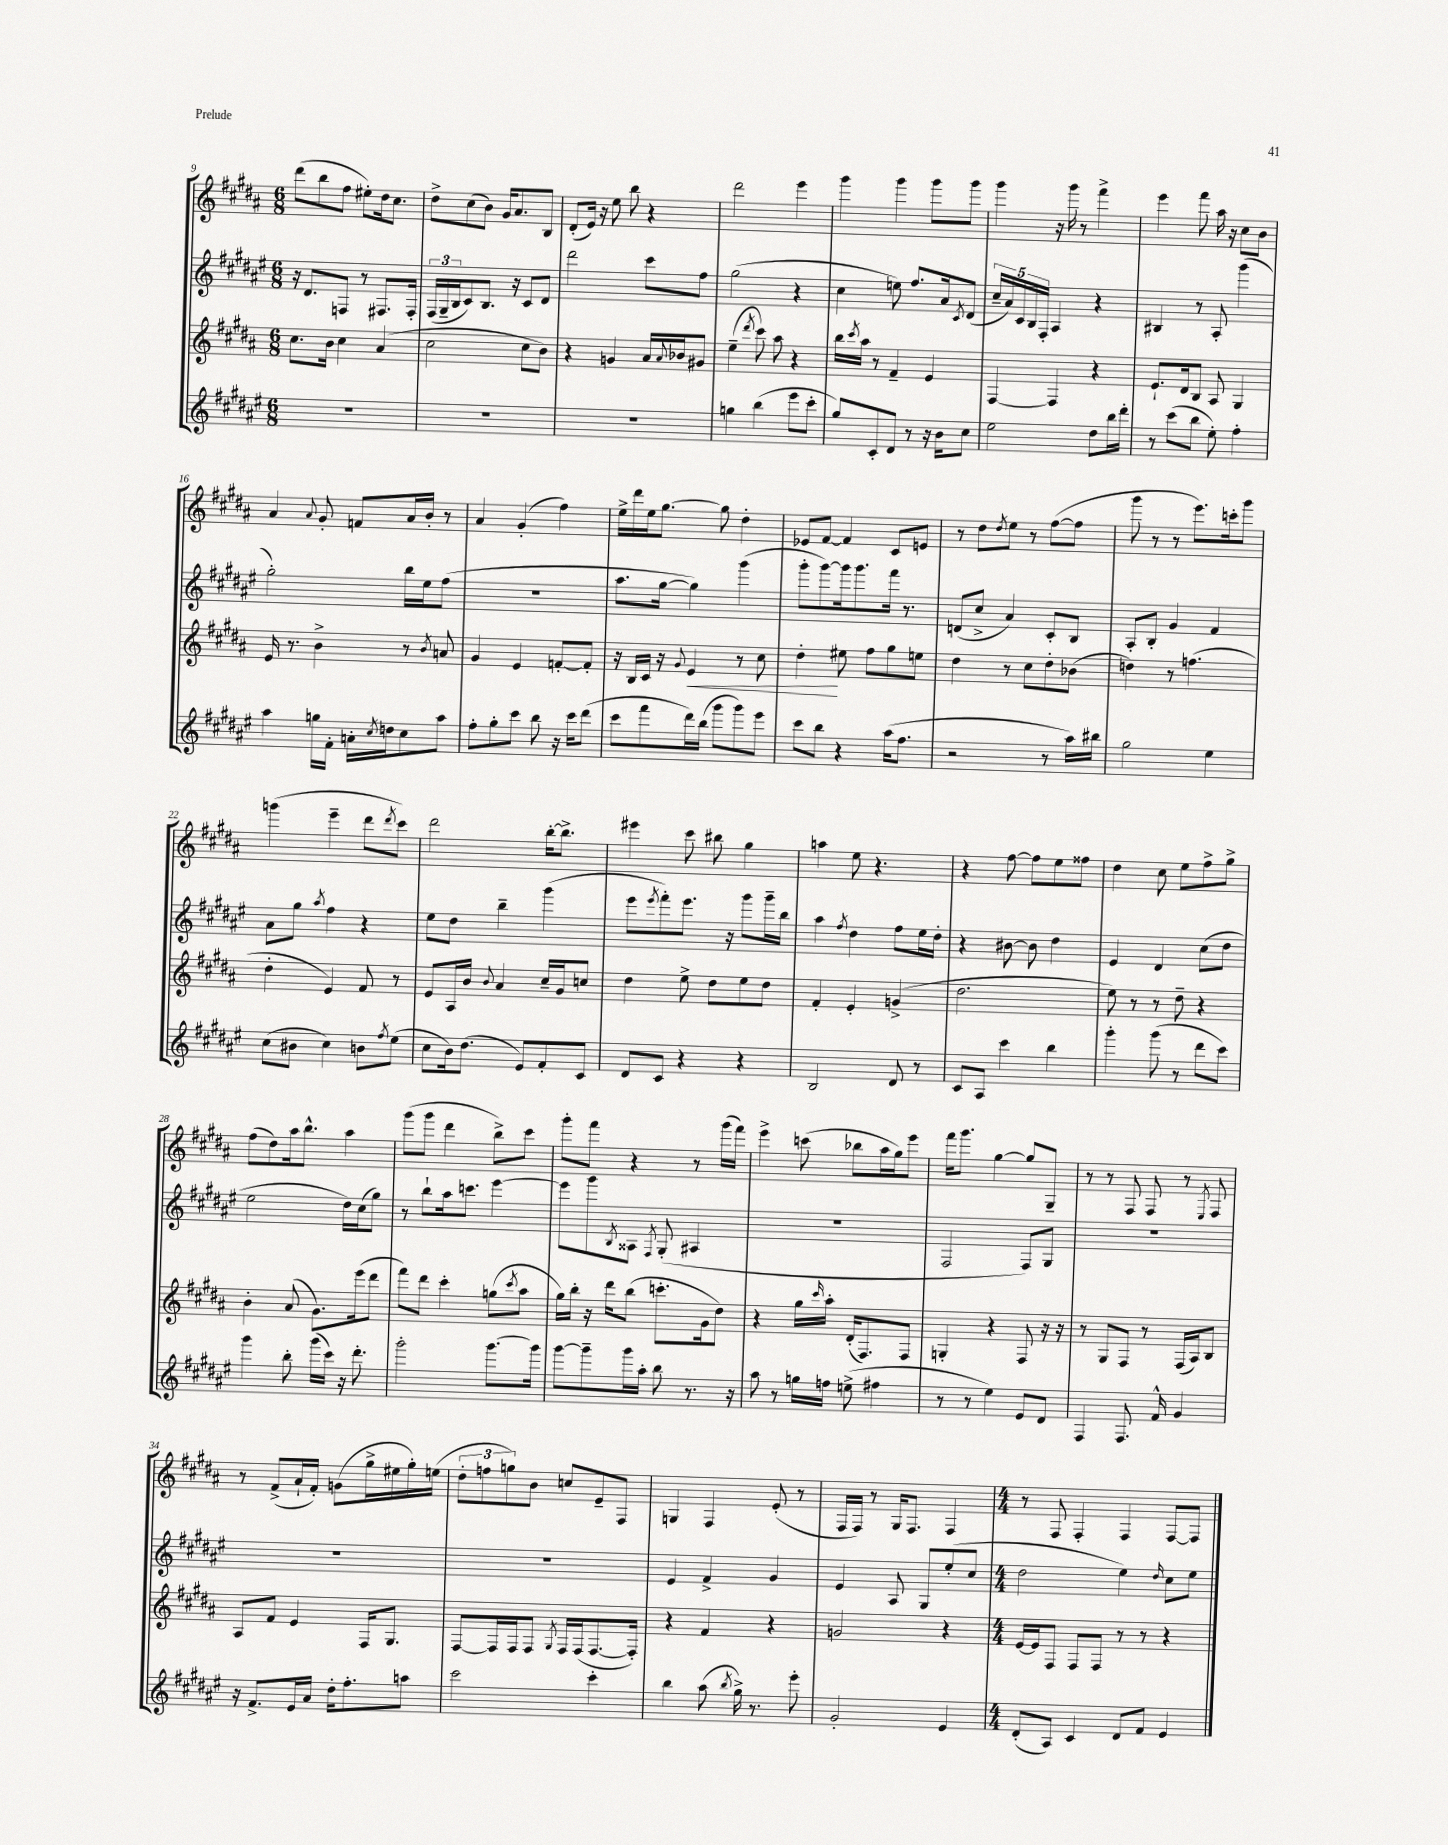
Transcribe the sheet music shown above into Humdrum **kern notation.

**kern	**kern	**kern	**kern
*staff4	*staff3	*staff2	*staff1
*clefG2	*clefG2	*clefG2	*clefG2
*k[f#c#g#d#a#e#]	*k[f#c#g#d#a#]	*k[f#c#g#d#a#e#]	*k[f#c#g#d#a#]
*M6/8	*M6/8	*M6/8	*M6/8
2.r	8.cc#	16r	(8ddd#
.	.	8.d#	.
.	.	.	8bb
.	16b	.	.
.	4cc#	8F	8ff#
.	.	8r	8ee#')
.	(4a#	8.F#	16dd#
.	.	.	8.cc#
.	.	16F#'	.
=	=	=	=
2.r	2cc#	(24F#	8dd#^
.	.	24G#~	.
.	.	24B	.
.	.	8c#)	(8cc#
.	.	8.B	8b)
.	.	.	16g#
.	.	16r	8.a#
.	8cc#	8c#	.
.	8b)	8d#	8B
=	=	=	=
2.r	4r	2ddd#	(8d#'
.	.	.	16e)
.	.	.	16r
.	4g	.	8ee
.	.	.	8bb
.	16a#	8ccc#	4r
.	8qqa#	.	.
.	16b-	.	.
.	8g#	8ff#	.
=	=	=	=
4gg	(4ee~	(2gg#	2ddd#
.	8qddd#	.	.
(4bb	8ccc#)	.	.
.	8aa#	.	.
8eee#	4r	4r	4eee
8ccc#'	.	.	.
=	=	=	=
8gg#)	16bb	4cc#	4ggg#
.	8qccc#	.	.
.	16aa#	.	.
8c#'	8r	.	.
8d#	4f#~	8ee)	4ggg#
8r	.	8.ff#	.
16r	4e	.	8ggg#
16b	.	16a#	.
.	.	8qc#	.
8cc#	.	(8d#	8ggg#
=	=	=	=
2ee#	[4F#	20cc#~	4ggg#
.	.	20a#)	.
.	.	20c#	.
.	.	20B	.
.	.	20F#'	.
.	4F#]	4A#	16r
.	.	.	16ggg#
.	.	.	8r
8dd#	4r	4r	4fff#^
16bb	.	.	.
16ddd#'	.	.	.
=	=	=	=
8r	8.e`	4B#	4eee
(8ccc#	.	.	.
.	16d#	.	.
8bb	8B	8r	8fff#
8ee#')	8A#	8A#'	16aa#
.	.	.	16r
4ff#'	4G#	(4ggg#	8cc#
.	.	.	8b
=	=	=	=
4aa#	16e	2gg#')	4a#
.	8.r	.	.
.	.	.	8qqa#
16gg	4b^	.	8g#'
16f#'	.	.	.
16a'	.	.	8f
8qcc#	.	.	.
16dd	.	.	.
8cc#	8r	16bb	16a#
.	.	16ee#	16b'
.	8qb	.	.
8aa#	8a	(8ff#	8r
=	=	=	=
8ff#'	4g#	2.r	4a#
8gg#'	.	.	.
8ccc#	4e	.	(4g#'
8bb	.	.	.
16r	[8f'	.	4ff#)
16ccc#	.	.	.
(8ddd#	8f']	.	.
=	=	=	=
8ccc#	16r	8.aa#	16ee^
.	16B	.	16ddd#
8fff#	16c#	.	16ee
.	16r	[16gg#	[8.gg#
.	8qqg#	.	.
16ddd#)	4e	4gg#])	.
(16bb	.	.	.
8ggg#	.	.	8gg#]
8ggg#)	8r	(4ggg#	4dd#'
8eee#	8cc#	.	.
=	=	=	=
8ccc#	4dd#'	8ggg#'	8e-
8bb	.	[8ggg#)	[8f#
4r	8ee#	16ggg#]	4f#]
.	.	8.ggg#	.
.	8ff#	.	.
(16aa#	8gg#	16fff#	8c#
8.ff#	.	8.r	.
.	8ee	.	8e
=	=	=	=
2r	4dd#	(8d	8r
.	.	8cc#^	8dd#
.	.	.	8qdd#
.	8r	4a#)	8ee
.	8cc#	.	8r
8r	8dd#'	8c#'	([8ff#
16aa#)	(8b-	8B	8ff#]
16bb#	.	.	.
=	=	=	=
2gg#	4dd)	8A#'	8ggg#
.	.	8B'	8r
.	8r	4g#	8r
.	(4.ff	.	8.eee)
4ee#	.	4f#	.
.	.	.	16ccc'
.	.	.	8ggg#
=	=	=	=
(8cc#	4dd#'	8a#	(4ggg
8b#	.	8gg#	.
.	.	8qaa#	.
4cc#)	4e)	4ff#	4eee~
8b	8f#	4r	8ddd#
8qff#	.	.	8qddd#
(8ee#	8r	.	8ccc#)
=	=	=	=
8cc#	8e	8ee#	2ddd#
16b)	16A#	8dd#	.
(8.dd#	16b	.	.
.	8qqb	.	.
.	4a#	4bb~	.
8e#)	.	.	.
8f#'	16cc#~	(4ggg#	[16bb'
.	16g#	.	8.bb^]
8c#	8cc	.	.
=	=	=	=
8d#	4dd#	8eee#	4eee#
.	.	8qeee#	.
8c#	.	8fff#')	.
4r	8ee^	8.eee#	8ccc#
.	8dd#	.	8bb#
.	.	16r	.
4r	8ee	8ggg#	4gg#
.	8dd#	16ggg#~	.
.	.	16bb	.
=	=	=	=
2B	4f#'	4aa#	4aa
.	.	8qff#	.
.	4e'	4dd#	8ee
.	.	.	4.r
8d#	(4g^	8ff#	.
8r	.	16ee#	.
.	.	16dd#'	.
=	=	=	=
8c#	2.dd#	4r	4r
8A#	.	.	.
4ccc#	.	[8b#	[8ff#
.	.	8b#]	8ff#]
4bb	.	4dd#	8ee
.	.	.	8ff##
=	=	=	=
4ggg#'	8ee)	4e#	4dd#
.	8r	.	.
(8ggg#	8r	4d#	8cc#
8r	8dd#~	.	8ee
8ddd#	4r	(8cc#	8ff#^
8ccc#)	.	8dd#	8gg#^
=	=	=	=
4ggg#	4b'	2ee#	(8ff#
.	.	.	8dd#)
8bb'	(8a#	.	16aa#
.	.	.	8.bb^^
(16ggg#	8.g#)	.	.
16ccc#)	.	.	.
16r	.	16dd#)	4aa#
8.ddd#'	(16eee	(16cc#	.
.	8ddd#	8gg#)	.
=	=	=	=
2ggg#'	8fff#)	8r	(8ggg#
.	8ddd#	8bb`	8ggg#
.	4ccc#'	16aa#	4ddd#
.	.	8.ccc	.
[8.ggg#	(8gg	[4eee#	8bb^)
.	8qccc#	.	.
.	8aa#	.	8ccc#
16ggg#]	.	.	.
=	=	=	=
[8ggg#	16gg#)	8eee#]	8ggg#'
.	16bb'	.	.
8ggg#~]	16r	8ggg#	8fff#
.	16ddd#	.	.
.	.	8qB	.
16ggg#	(8bb	8A##	4r
16aa#'	.	.	.
.	.	8qF#	.
8bb	8.ccc'	(8G#'	.
8.r	.	4A#	8r
.	16g#	.	.
.	8dd#)	.	(16ggg#
16r	.	.	16fff#)
=	=	=	=
8aa#	4r	2.r	4eee^
8r	.	.	.
16gg	16gg#	.	(8ccc
.	16qqccc#	.	.
16ff	16aa#'	.	.
(8ee^	(16d#'	.	8bb-
.	8.F#)	.	.
4ff#	.	.	16aa#
.	.	.	16gg#)
.	8F#	.	8eee
=	=	=	=
8r	4G'	2F#	16fff#
.	.	.	8.ggg#
8r	.	.	.
4ee#)	4r	.	[4gg#
8e#	8F#	8F#)	8gg#]
8d#	16r	8G#	8G#~
.	16r	.	.
=	=	=	=
4F#	8r	2.r	8r
.	8G#	.	8r
8.F#	8F#	.	8F#
.	8r	.	8F#
16f#^^	.	.	.
4g#	(16F#	.	8r
.	16A#)	.	.
.	.	.	8qE
.	8B	.	8F#
=	=	=	=
16r	8A#	2.r	8r
8.f#^	.	.	.
.	8f#	.	(8f#^
16e#	4e	.	16a#`
16a#	.	.	16f#')
16dd#'	.	.	(8g
8.ff#'	.	.	.
.	16F#	.	16gg#^
.	8.G#	.	16ee#
8aa	.	.	16gg#')
.	.	.	(16ee
=	=	=	=
2ccc#	[8F#	2.r	12dd#'
.	.	.	12ff
.	16F#]	.	.
.	.	.	12gg)
.	16F#	.	.
.	8F#	.	8b
.	8qG#	.	.
.	16F#	.	8cc
.	(16F#	.	.
4ccc#'	[8.F#	.	8e~
.	.	.	8F#
.	16F#'])	.	.
=	=	=	=
4bb	4r	4e#	4G
(8aa#	4f#	4f#^	4F#
8qbb	.	.	.
16gg#^)	.	.	.
8.r	.	.	.
.	4r	4g#	(8e'
8eee#'	.	.	8r
=	=	=	=
2g#'	2g	4e#	16F#
.	.	.	16F#)
.	.	.	8r
.	.	8A#	16G#
.	.	.	8.F#
.	.	8G#	.
4e#	4r	(8ee#'	4F#
.	.	8cc#	.
=	=	=	=
*M4/4	*M4/4	*M4/4	*M4/4
(8d#'	[16e	2dd#	8r
.	16e]	.	.
8A#)	8F#	.	8F#
4c#	8F#	.	4F#'
.	8F#	.	.
8d#	8r	4ee#)	4F#
8f#	8r	.	.
.	.	16qqdd#	.
4e#	4r	8cc#	[8F#
.	.	8ee#	8F#]
==	==	==	==
*-	*-	*-	*-
